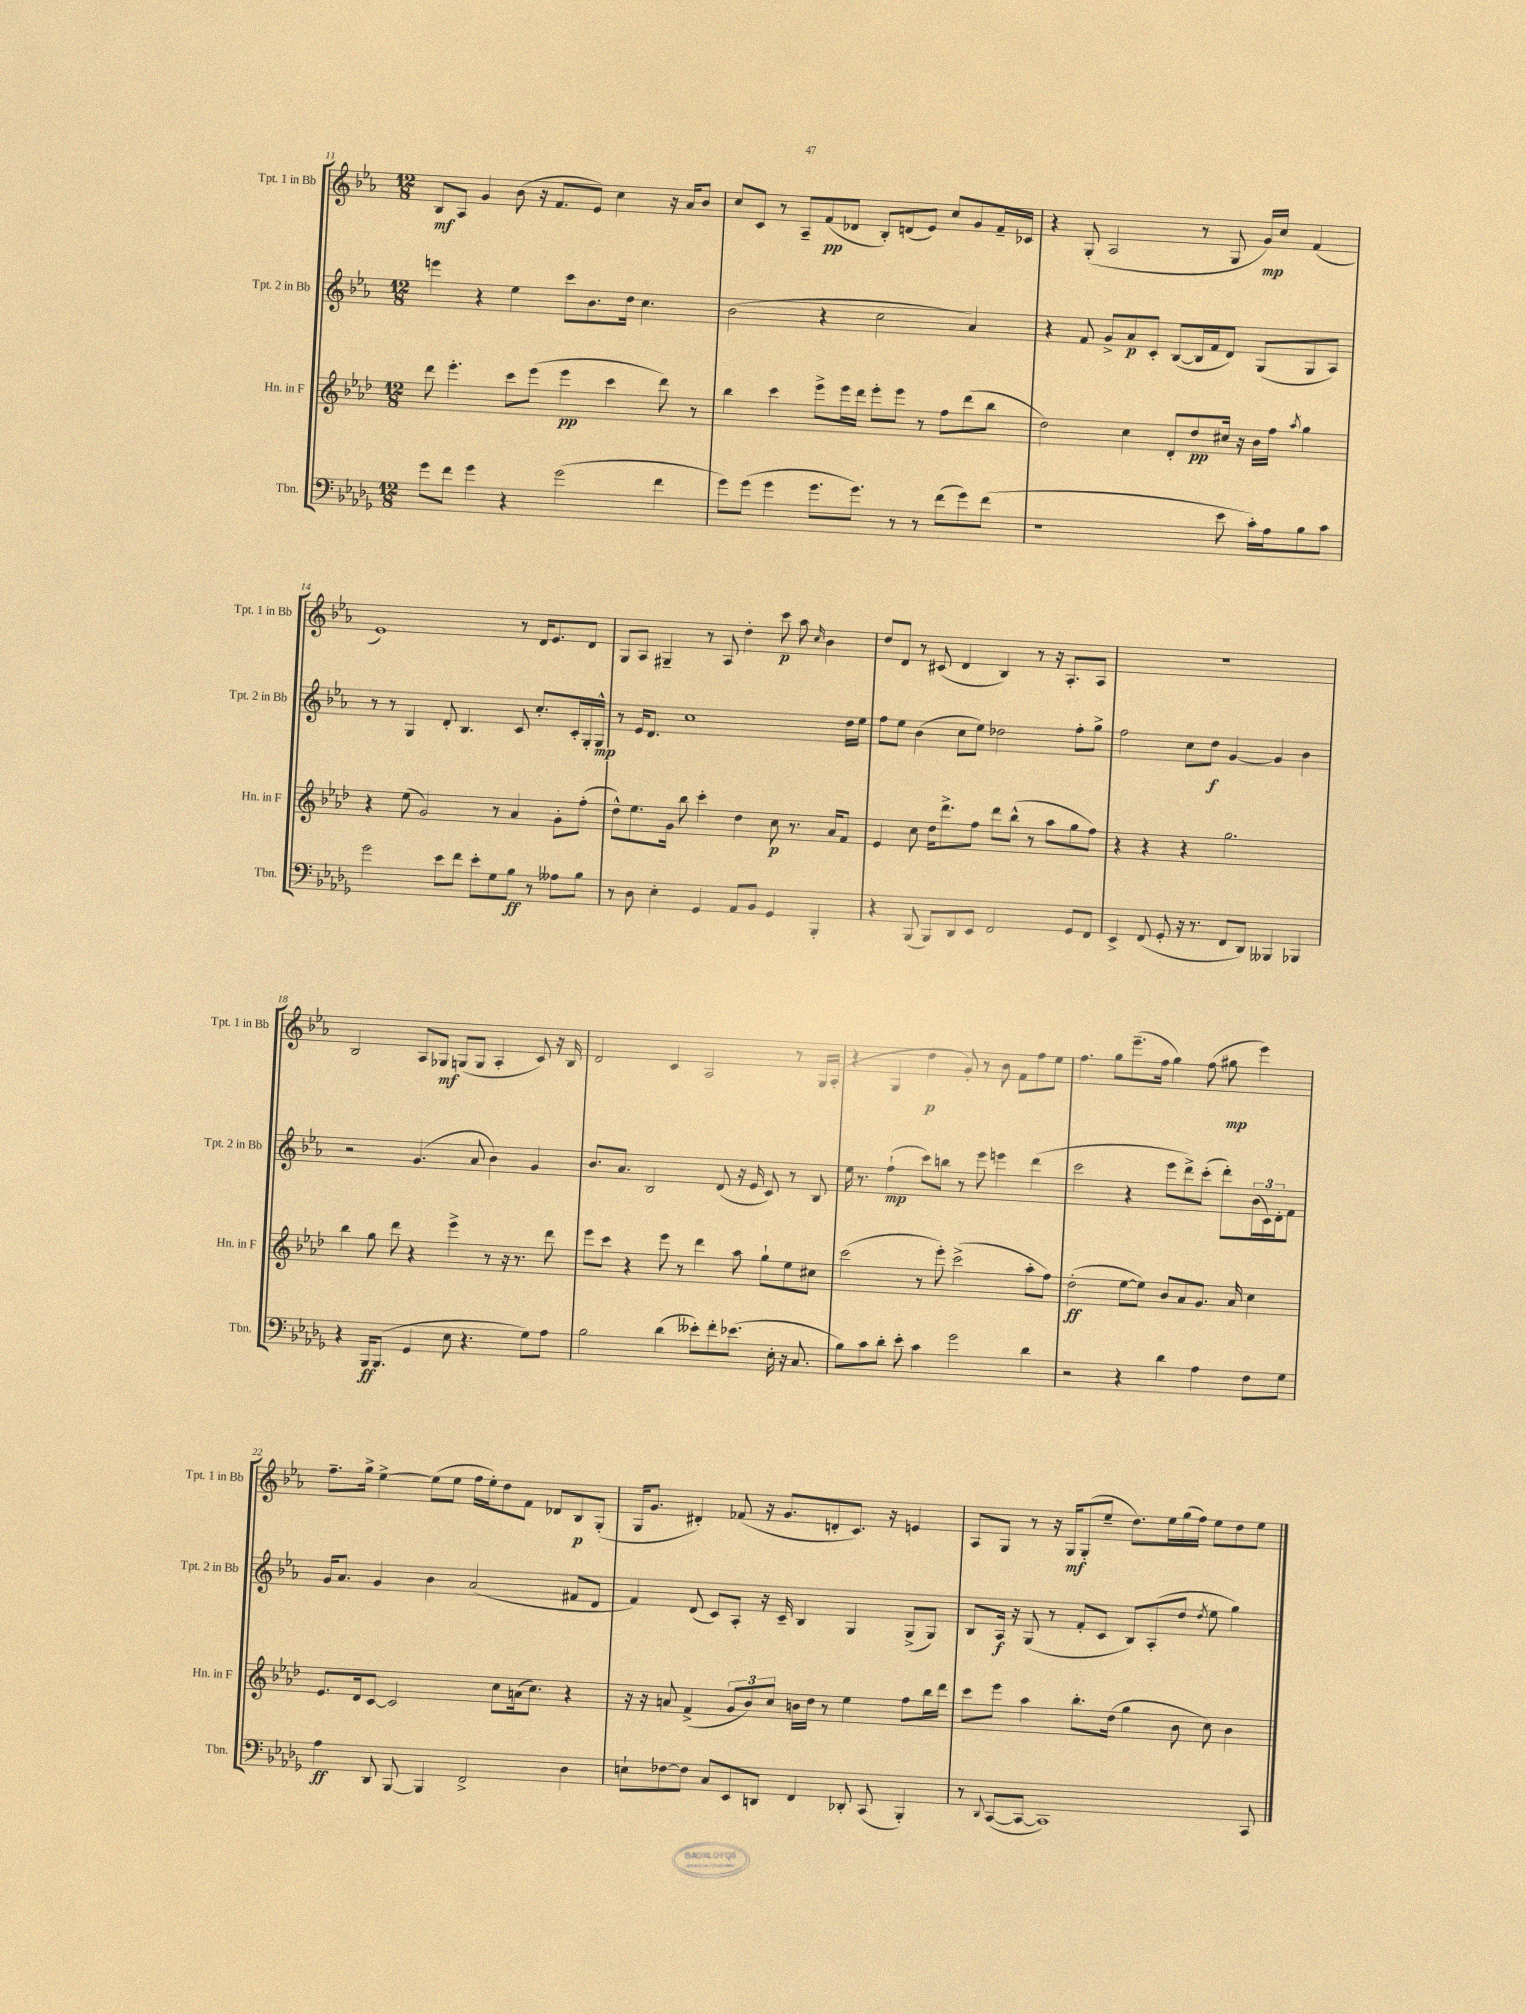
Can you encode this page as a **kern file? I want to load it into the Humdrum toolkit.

**kern	**kern	**kern	**kern
*staff4	*staff3	*staff2	*staff1
*clefF4	*clefG2	*clefG2	*clefG2
*k[b-e-a-d-g-]	*k[b-e-a-d-]	*k[b-e-a-]	*k[b-e-a-]
*M12/8	*M12/8	*M12/8	*M12/8
8g-	8ddd-	4eee	8B-
8f	4.eee-'	.	8A-
4g-	.	4r	4g
4r	8ccc	4ee-	(8b-
.	(8eee-	.	16r
.	.	.	8.f
(2g-	4eee-	8ccc	.
.	.	8.b-	8e-)
.	4ccc	.	4cc
.	.	16dd	.
.	.	4.cc	.
4f	8ddd-)	.	16r
.	.	.	16a-
.	8r	.	8b-
=	=	=	=
8g-)	4bb-	(2b-	8cc
(8g-	.	.	8c
4g-	4ccc	.	8r
.	.	.	8A-~
8.g-	8eee-^	4r	(8f
.	16eee-	.	8d-
8.g-)	16ddd-	.	.
.	8eee-'	2cc	8B-')
8r	8eee-	.	(8d
8r	8r	.	8e-)
(8f	8ff	.	8cc
8g-)	(8ddd-	4a-)	8g
(8f	8bb-	.	16f~
.	.	.	16c-
=	=	=	=
1r	2dd-)	4r	4r
.	.	8f	(8G'
.	.	8g^	2A-
.	4cc	8a-	.
.	.	8c'	.
.	8d-'	([8B-	.
.	8dd-	16B-]	8r
.	.	16f	.
8e-	16cc#	8d)	8G
.	16r	.	.
16c')	16b-	(8G	16g)
16A-	16ff	.	16cc
.	8qaa-	.	.
8B-	4gg	8G	(4f
8c	.	8A-)	.
=	=	=	=
2g-	4r	8r	1e-)
.	.	8r	.
.	(8ee-	4G	.
.	2g)	.	.
8e-	.	8d'	.
8f	.	4.B-	.
8e-'	.	.	.
8G-	8r	.	.
8B-	4a-	8c	8r
8r	.	8.cc'	16d
.	.	.	8.e-
8A--	8g'	.	.
.	.	16c'	.
8B-	(8ff'	16G'	8d
.	.	16G^^	.
=	=	=	=
8r	8dd-^^)	8r	8G
8D-	8.ee-	16e-	8A-
.	.	8.d	.
4E-'	.	.	4G#~
.	16g	.	.
.	8bb-	1cc	.
4GG-	4ccc'	.	8r
.	.	.	8A-
8AA-	4dd-	.	4dd'
8BB-	.	.	.
4GG-	8cc	.	8ccc
.	8.r	.	8aa-
.	.	.	16qqcc
4BBB-'	.	.	4b-
.	16a-	.	.
.	8f	16dd	.
.	.	16ee-	.
=	=	=	=
4r	4e-	8ff	8dd
.	.	8ee-	8d
(8BBB-	8cc	(4b-	8r
8BBB-)	16dd-	.	(8c#
.	8.ddd-^	.	.
8DD-	.	8cc	4d
8EE-	8ff	8ee-)	.
2FF	8ddd-	2dd-	4B-)
.	(8bb-^^	.	.
.	8r	.	8r
.	8aa-	.	16r
.	.	.	8.A-'
8GG-	8gg	8ff'	.
8FF	8ff)	8gg^	8A-
=	=	=	=
4EE-^	4r	2ff	1.r
(8FF	4r	.	.
8GG-'	.	.	.
16r	4r	8cc	.
8.r	.	.	.
.	.	8dd	.
8FF	2.gg	[4g	.
8DD-)	.	.	.
4BBB--	.	4g]	.
4BBB-	.	4b-	.
=	=	=	=
4r	4bb-	2r	2B-
16BBB-	8gg	.	.
(8.BBB-	.	.	.
.	8ddd-	.	.
4GG-	4r	(4.g	8A-
.	.	.	8G-
8E-	4eee-^	.	(8G
4.r	.	8a-	8G
.	8r	4b-)	4A-'
.	16r	.	.
.	8.r	.	.
8G-)	.	4g	8c)
8A-	8ddd-	.	16r
.	.	.	16B-
=	=	=	=
2B-	8eee-	8.b-	2d
.	8ccc	.	.
.	.	8.a-	.
.	4r	.	.
.	.	2B-	.
(4d-	8eee-	.	4c
.	8r	.	.
8e--')	4ddd-	.	2A-
8f'	.	(8d	.
(8.e-	8aa-	16r	.
.	.	16e-	.
.	8gg`	8c)	.
16E-'	.	.	.
16r	8ee-	8r	8r
8.C	.	.	.
.	8cc#	8B-	16G
.	.	.	(16A-'
=	=	=	=
8B-)	(2ccc	16ee-	4r
.	.	8.r	.
8c	.	.	.
8d-'	.	(4ff`	4G
8e-'	.	.	.
4c	8r	8ccc)	4dd
.	8eee-')	8bb	.
2g-	(2ccc^	8r	8g')
.	.	8eee-	8r
.	.	4eee	8b-
.	.	.	8f
4d-	8aa-'	(4ddd	8ff
.	8ff)	.	8ee-
=	=	=	=
2r	(2dd-'	2ccc	4.ff
.	.	.	8gg
4r	[8ee-	4r	(8.eee-~
.	8ee-])	.	.
.	.	.	16ff
4d-	8b-	8eee-	4gg)
.	8a-	8ddd^)	.
4A-	8.g	(8ccc'	(8ff
.	.	8ddd')	8gg#
.	16a-	.	.
8F	4cc	(24b-	4eee-)
.	.	24c)	.
.	.	24d'	.
8G-	.	8f	.
=	=	=	=
4A-	8.e-	16g	8.ff~
.	.	8.a-	.
.	16d-	.	16gg^
8DD-	[8c	4g	[4ee-^
[8BBB-	2c]	.	.
4BBB-]	.	4b-	(8ee-]
.	.	.	8ee-
2FF^	.	(2a-	16ff
.	.	.	16ee-')
.	8cc	.	8dd
.	(16a	.	8f
.	8.cc)	.	.
.	.	.	8d-
4D-	4r	8f#	8B-
.	.	8d	(8G'
=	=	=	=
8E`	16r	4f)	16G
.	16r	.	8.g
[8F-	8a	.	.
8F-]	(4f^	(8d	4d#')
8C	.	8c)	.
8EE-	12g	8A-'	(8f-
.	12b-)	.	.
8DD	.	16r	16r
.	12cc	.	.
.	.	16c~	8.g
4FF	16b	4B-	.
.	16dd-	.	.
.	8r	.	8d'
8DD-'	4ee-	4G	8.c)
(8CC	.	.	.
.	.	.	16r
4BBB-')	8ff	(8G^	4e
.	16bb-	8G)	.
.	16ddd-	.	.
=	=	=	=
8r	8ccc	8B-	8A-
8qqDD-	.	.	.
([8CC	8eee-	16A-	8G
.	.	16r	.
8CC_	4aa-	(8G	8r
1CC])	.	8r	16r
.	.	.	16G
.	8.bb-'	8f'	(8G'
.	.	8c	8ee-~
.	(16dd-	.	.
.	4gg	8B-)	8.dd)
.	.	(8A-'	.
.	.	.	16ee-
.	8b-	8dd	(16gg
.	.	.	16ff)
.	.	8qdd	.
.	8cc)	8ee-	8ee-
.	4b-	4gg)	8dd
8CC	.	.	8ee-
==	==	==	==
*-	*-	*-	*-
